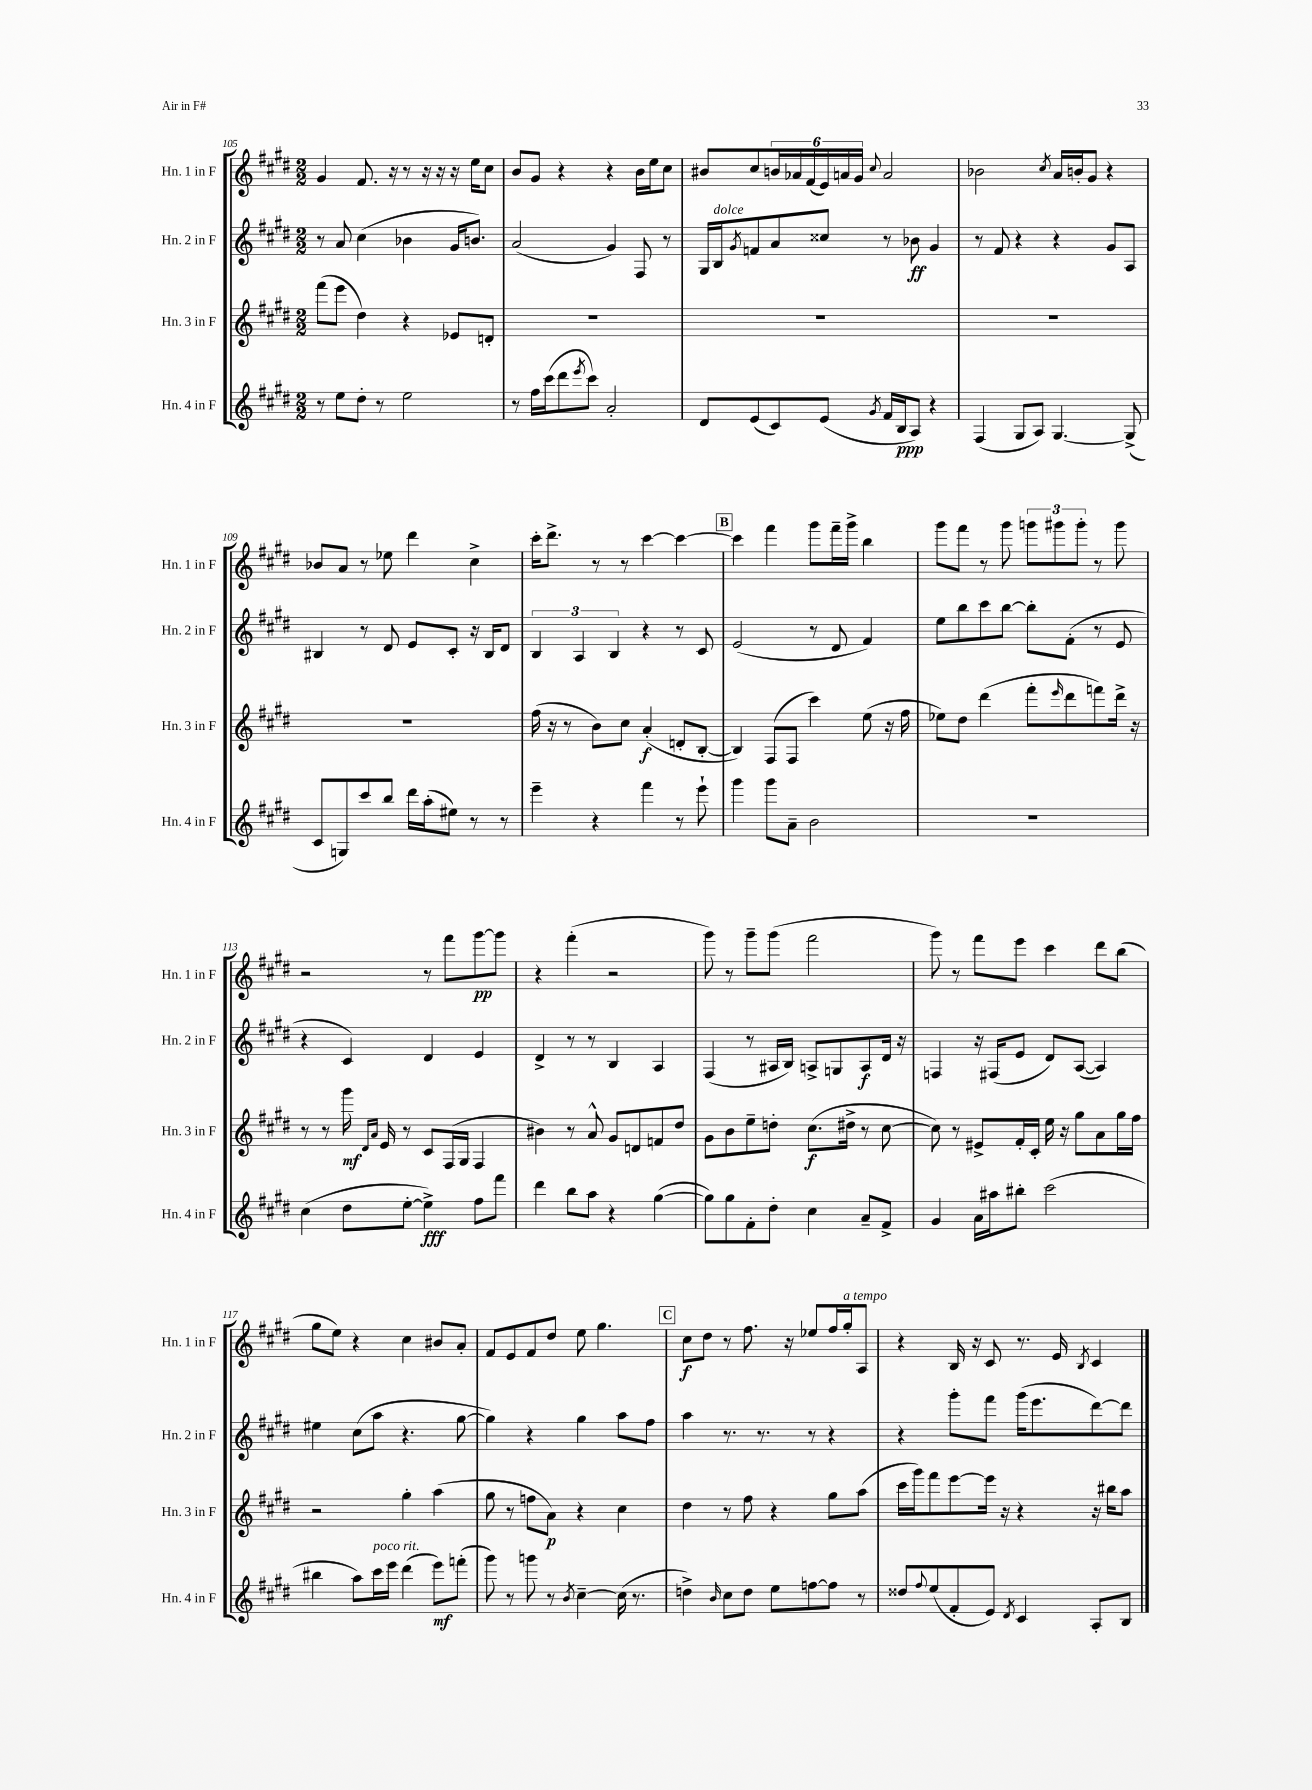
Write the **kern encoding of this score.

**kern	**dynam	**kern	**dynam	**kern	**dynam	**kern	**dynam
*part4	*part4	*part3	*part3	*part2	*part2	*part1	*part1
*staff4	*staff4	*staff3	*staff3	*staff2	*staff2	*staff1	*staff1
*I"Hn. 4 in F	*	*I"Hn. 3 in F	*	*I"Hn. 2 in F	*	*I"Hn. 1 in F	*
*I'Hn. 4 in F	*	*I'Hn. 3 in F	*	*I'Hn. 2 in F	*	*I'Hn. 1 in F	*
*clefG2	*	*clefG2	*	*clefG2	*	*clefG2	*
*k[f#c#g#d#]	*	*k[f#c#g#d#]	*	*k[f#c#g#d#]	*	*k[f#c#g#d#]	*
*M2/2	*	*M2/2	*	*M2/2	*	*M2/2	*
=105	=105	=105	=105	=105	=105	=105	=105
8r	.	(8fff#\L	.	8r	.	4g#/	.
8ee\L	.	8eee\J	.	8a/	.	.	.
8dd#'\J	.	4dd#\)	.	(4cc#\	.	8.f#/	.
8r	.	.	.	.	.	.	.
.	.	.	.	.	.	16r	.
2ee\	.	4r	.	4b-X\	.	8r	.
.	.	.	.	.	.	16r	.
.	.	.	.	.	.	16r	.
.	.	8e-X/L	.	16g#/KL	.	16r	.
.	.	.	.	8.bn/J)	.	16ee\KL	.
.	.	8dn'/J	.	.	.	8cc#\J	.
=106	=106	=106	=106	=106	=106	=106	=106
8r	.	1r	.	(2a/	.	8b/L	.
16ff#\LL	.	.	.	.	.	8g#/J	.
(16ccc#\J	.	.	.	.	.	.	.
8ddd#\	.	.	.	.	.	4r	.
8qeee/	.	.	.	.	.	.	.
8ccc#\J)	.	.	.	.	.	.	.
2a'/	.	.	.	4g#/)	.	4r	.
.	.	.	.	8F#/	.	16b\LL	.
.	.	.	.	.	.	16ee\J	.
.	.	.	.	8r	.	8cc#\J	.
=107	=107	=107	=107	=107	=107	=107	=107
8d#/L	.	1r	.	16G#/LL	.	8b#X/L	.
!	!	!	!	!LO:TX:a:i:t=dolce	!	!	!
.	.	.	.	16B/J	.	.	.
.	.	.	.	8qg#/	.	.	.
(8e/	.	.	.	8fn/	.	8cc#/	.
8c#/)	.	.	.	8a/	.	24bn/L	.
.	.	.	.	.	.	24a-X/	.
.	.	.	.	.	.	(24f#/	.
(8e/J	.	.	.	8cc##X/J	.	24e/)	.
.	.	.	.	.	.	24an/	.
.	.	.	.	.	.	24g#/JJ	.
8qg#/	.	.	.	.	.	8qqcc#/	.
16f#/LL	.	.	.	8r	.	2a/	.
16B/J	ppp	.	.	.	.	.	.
8A/J)	.	.	.	8b-X\	ff	.	.
4r	.	.	.	4g#/	.	.	.
=108	=108	=108	=108	=108	=108	=108	=108
(4F#/	.	1r	.	8r	.	2b-X\	.
.	.	.	.	8f#/	.	.	.
8G#/L	.	.	.	4r	.	.	.
8A/J)	.	.	.	.	.	.	.
.	.	.	.	.	.	8qcc#/	.
[4.G#/	.	.	.	4r	.	16a/LL	.
.	.	.	.	.	.	16bn'/J	.
.	.	.	.	.	.	8g#/J	.
.	.	.	.	8g#/L	.	4r	.
(8G#^/]	.	.	.	8A/J	.	.	.
!!LO:LB:g=z
=109	=109	=109	=109	=109	=109	=109	=109
8c#/L	.	1r	.	4B#X/	.	8b-X/L	.
8Gn/)	.	.	.	.	.	8a/J	.
8ccc#/	.	.	.	8r	.	8r	.
8bb/J	.	.	.	8d#/	.	8ee-X\	.
16ddd#\LL	.	.	.	8e/L	.	4ddd#\	.
(16aa'\J	.	.	.	.	.	.	.
8ee#X\J)	.	.	.	8c#'/J	.	.	.
8r	.	.	.	16r	.	4cc#^\	.
.	.	.	.	16B#/KL	.	.	.
8r	.	.	.	8d#/J	.	.	.
=110	=110	=110	=110	=110	=110	=110	=110
4eee~\	.	(16ff#\	.	6B/	.	16ccc#'\KL	.
.	.	16r	.	.	.	8.ddd#^\J	.
.	.	8r	.	.	.	.	.
.	.	.	.	6A/	.	.	.
4r	.	8b\L)	.	.	.	8r	.
.	.	.	.	6B/	.	.	.
.	.	8cc#\J	.	.	.	8r	.
4fff#\	.	(4a'/	f	4r	.	[4ccc#\	.
8r	.	8dn'/L	.	8r	.	4ccc#\_	.
8eee`\	.	[8B'/J	.	8c#/	.	.	.
!!LO:REH:place=s1:t=B
=111	=111	=111	=111	=111	=111	=111	=111
4ggg#\	.	4B/])	.	(2e/	.	4ccc#\]	.
8ggg#\L	.	(8F#/L	.	.	.	4fff#\	.
8a~\J	.	8F#/J	.	.	.	.	.
2b\	.	4ccc#\)	.	8r	.	8ggg#\L	.
.	.	.	.	8d#/	.	16fff#~\L	.
.	.	.	.	.	.	16ggg#^\JJ	.
.	.	(8ee\	.	4f#/)	.	4bb\	.
.	.	16r	.	.	.	.	.
.	.	16ff#\	.	.	.	.	.
=112	=112	=112	=112	=112	=112	=112	=112
1r	.	8ee-X\L)	.	8ee\L	.	8ggg#\L	.
.	.	8dd#\J	.	8bb\	.	8fff#\J	.
.	.	(4ddd#\	.	8ccc#\	.	8r	.
.	.	.	.	[8bb\J	.	8ggg#\	.
.	.	8fff#'\L	.	8bb'\L]	.	12gggn\L	.
.	.	.	.	.	.	12ggg#X\	.
.	.	16qqeee/	.	.	.	.	.
.	.	8ddd#\	.	(8f#'\J	.	.	.
.	.	.	.	.	.	12ggg#'\J	.
.	.	8fffn\)	.	8r	.	8r	.
.	.	16ddd#^\Jk	.	8e/	.	8ggg#\	.
.	.	16r	.	.	.	.	.
!!LO:LB:g=z
=113	=113	=113	=113	=113	=113	=113	=113
(4cc#\	.	8r	.	4r	.	2r	.
.	.	8r	.	.	.	.	.
8dd#\L	.	16ggg#\	mf	4c#/)	.	.	.
.	.	16qqd#/LL	.	.	.	.	.
.	.	16qqa/JJ	.	.	.	.	.
.	.	16e/	.	.	.	.	.
[8ee'\J	.	8r	.	.	.	.	.
4ee^\])	fff	8c#/L	.	4d#/	.	8r	.
.	.	(16F#/L	.	.	.	8fff#\L	.
.	.	16G#/JJ	.	.	.	.	.
8ff#\L	.	4F#/	.	4e/	.	[8ggg#\	pp
8fff#\J	.	.	.	.	.	8ggg#\J]	.
=114	=114	=114	=114	=114	=114	=114	=114
4ddd#\	.	4b#X\)	.	4d#^/	.	4r	.
8bb\L	.	8r	.	8r	.	(4fff#'\	.
8aa\J	.	8a^^/	.	8r	.	.	.
4r	.	8g#/L	.	4B/	.	2r	.
.	.	8dn/	.	.	.	.	.
([4gg#\	.	8fn/	.	4A/	.	.	.
.	.	8dd#/J	.	.	.	.	.
=115	=115	=115	=115	=115	=115	=115	=115
8gg#\L])	.	8g#\L	.	(4F#/	.	8ggg#\)	.
8gg#\	.	8b\	.	.	.	8r	.
8f#'\	.	8ee~\	.	8r	.	8ggg#~\L	.
8dd#'\J	.	8ddn'\J	.	16A#X/LL	.	(8ggg#\J	.
.	.	.	.	16B/JJ)	.	.	.
4cc#\	.	(8.cc#\L	f	8An^/L	.	2fff#\	.
.	.	.	.	8Gn/	.	.	.
.	.	16dd#X^\Jk	.	.	.	.	.
8a~/L	.	8r	.	8A/	f	.	.
8f#^/J	.	[8cc#\	.	16d#/Jk	.	.	.
.	.	.	.	16r	.	.	.
=116	=116	=116	=116	=116	=116	=116	=116
4g#/	.	8cc#\])	.	4Fn/	.	8ggg#\)	.
.	.	8r	.	.	.	8r	.
16a\LL	.	8e#X^/L	.	16r	.	8fff#\L	.
16aa#X\J	.	.	.	(16F#X/KL	.	.	.
8bb#X'\J	.	16f#'/L	.	8e/J	.	8eee\J	.
.	.	16c#'/JJ	.	.	.	.	.
(2ccc#\	.	16ee\	.	8d#/L)	.	4ccc#\	.
.	.	16r	.	.	.	.	.
.	.	8gg#\L	.	([8A/J	.	.	.
.	.	8a\	.	4A/])	.	8ddd#\L	.
.	.	16gg#\L	.	.	.	(8bb\J	.
.	.	16ff#\JJ	.	.	.	.	.
!!LO:LB:g=z
=117	=117	=117	=117	=117	=117	=117	=117
4bb#X\	.	2r	.	4ee#X\	.	8gg#\L	.
.	.	.	.	.	.	8ee\J)	.
8aa\L)	.	.	.	(8cc#\L	.	4r	.
!LO:TX:a:i:t=poco rit.	!	!	!	!	!	!	!
16ccc#\L	.	.	.	8aa\J	.	.	.
16eee\JJ	.	.	.	.	.	.	.
(4ddd#\	.	4gg#'\	.	4.r	.	4cc#\	.
8eee\L)	mf	(4aa\	.	.	.	8b#X/L	.
(8fffn'\J	.	.	.	[8gg#\	.	8a'/J	.
=118	=118	=118	=118	=118	=118	=118	=118
8ggg#\)	.	8gg#\	.	4gg#\])	.	8f#/L	.
8r	.	8r	.	.	.	8e/	.
8gggn\	.	8ffn\L	.	4r	.	8f#/	.
8r	.	8a\J)	p	.	.	8dd#/J	.
8qb/	.	.	.	.	.	.	.
[4cc#~\	.	4r	.	4gg#\	.	8ee\	.
.	.	.	.	.	.	4.gg#\	.
(16cc#\]	.	4cc#\	.	8aa\L	.	.	.
8.r	.	.	.	.	.	.	.
.	.	.	.	8ff#\J	.	.	.
!!LO:REH:place=s1:t=C
=119	=119	=119	=119	=119	=119	=119	=119
4ddn^\)	.	4dd#\	.	4aa\	.	8cc#\L	f
.	.	.	.	.	.	8dd#\J	.
16qqb/	.	.	.	.	.	.	.
8cc#\L	.	8r	.	8.r	.	8r	.
8dd\J	.	8ff#\	.	.	.	8.ff#\	.
.	.	.	.	8.r	.	.	.
8ee\L	.	4r	.	.	.	.	.
.	.	.	.	.	.	16r	.
[8ffn\	.	.	.	8r	.	8ee-X/L	.
8ff\J]	.	8gg#\L	.	4r	.	16ff#/L	.
!	!	!	!	!	!	!LO:TX:a:i:t=a tempo	!
.	.	.	.	.	.	16gg#'/J	.
8r	.	(8aa\J	.	.	.	8A/J	.
=120	=120	=120	=120	=120	=120	=120	=120
8dd##X/L	.	16ccc#\LL	.	4r	.	4r	.
.	.	16ggg#\J)	.	.	.	.	.
8qqff#/	.	.	.	.	.	.	.
(8ee/	.	8fff#\	.	.	.	.	.
8f#'/	.	[8eee\	.	8ggg#'\L	.	16B/	.
.	.	.	.	.	.	16r	.
8e/J)	.	16eee\Jk]	.	8fff#\J	.	8c#/	.
.	.	16r	.	.	.	.	.
8qd#/	.	.	.	.	.	.	.
4c#/	.	4r	.	(16ggg#\KL	.	8.r	.
.	.	.	.	8.eee\	.	.	.
.	.	.	.	.	.	16e/	.
.	.	.	.	.	.	8qB/	.
8A'/L	.	16r	.	[8ddd#\)	.	4c#/	.
.	.	16bb#X\KL	.	.	.	.	.
8B/J	.	8aa\J	.	8ddd#\J]	.	.	.
==	==	==	==	==	==	==	==
*-	*-	*-	*-	*-	*-	*-	*-
